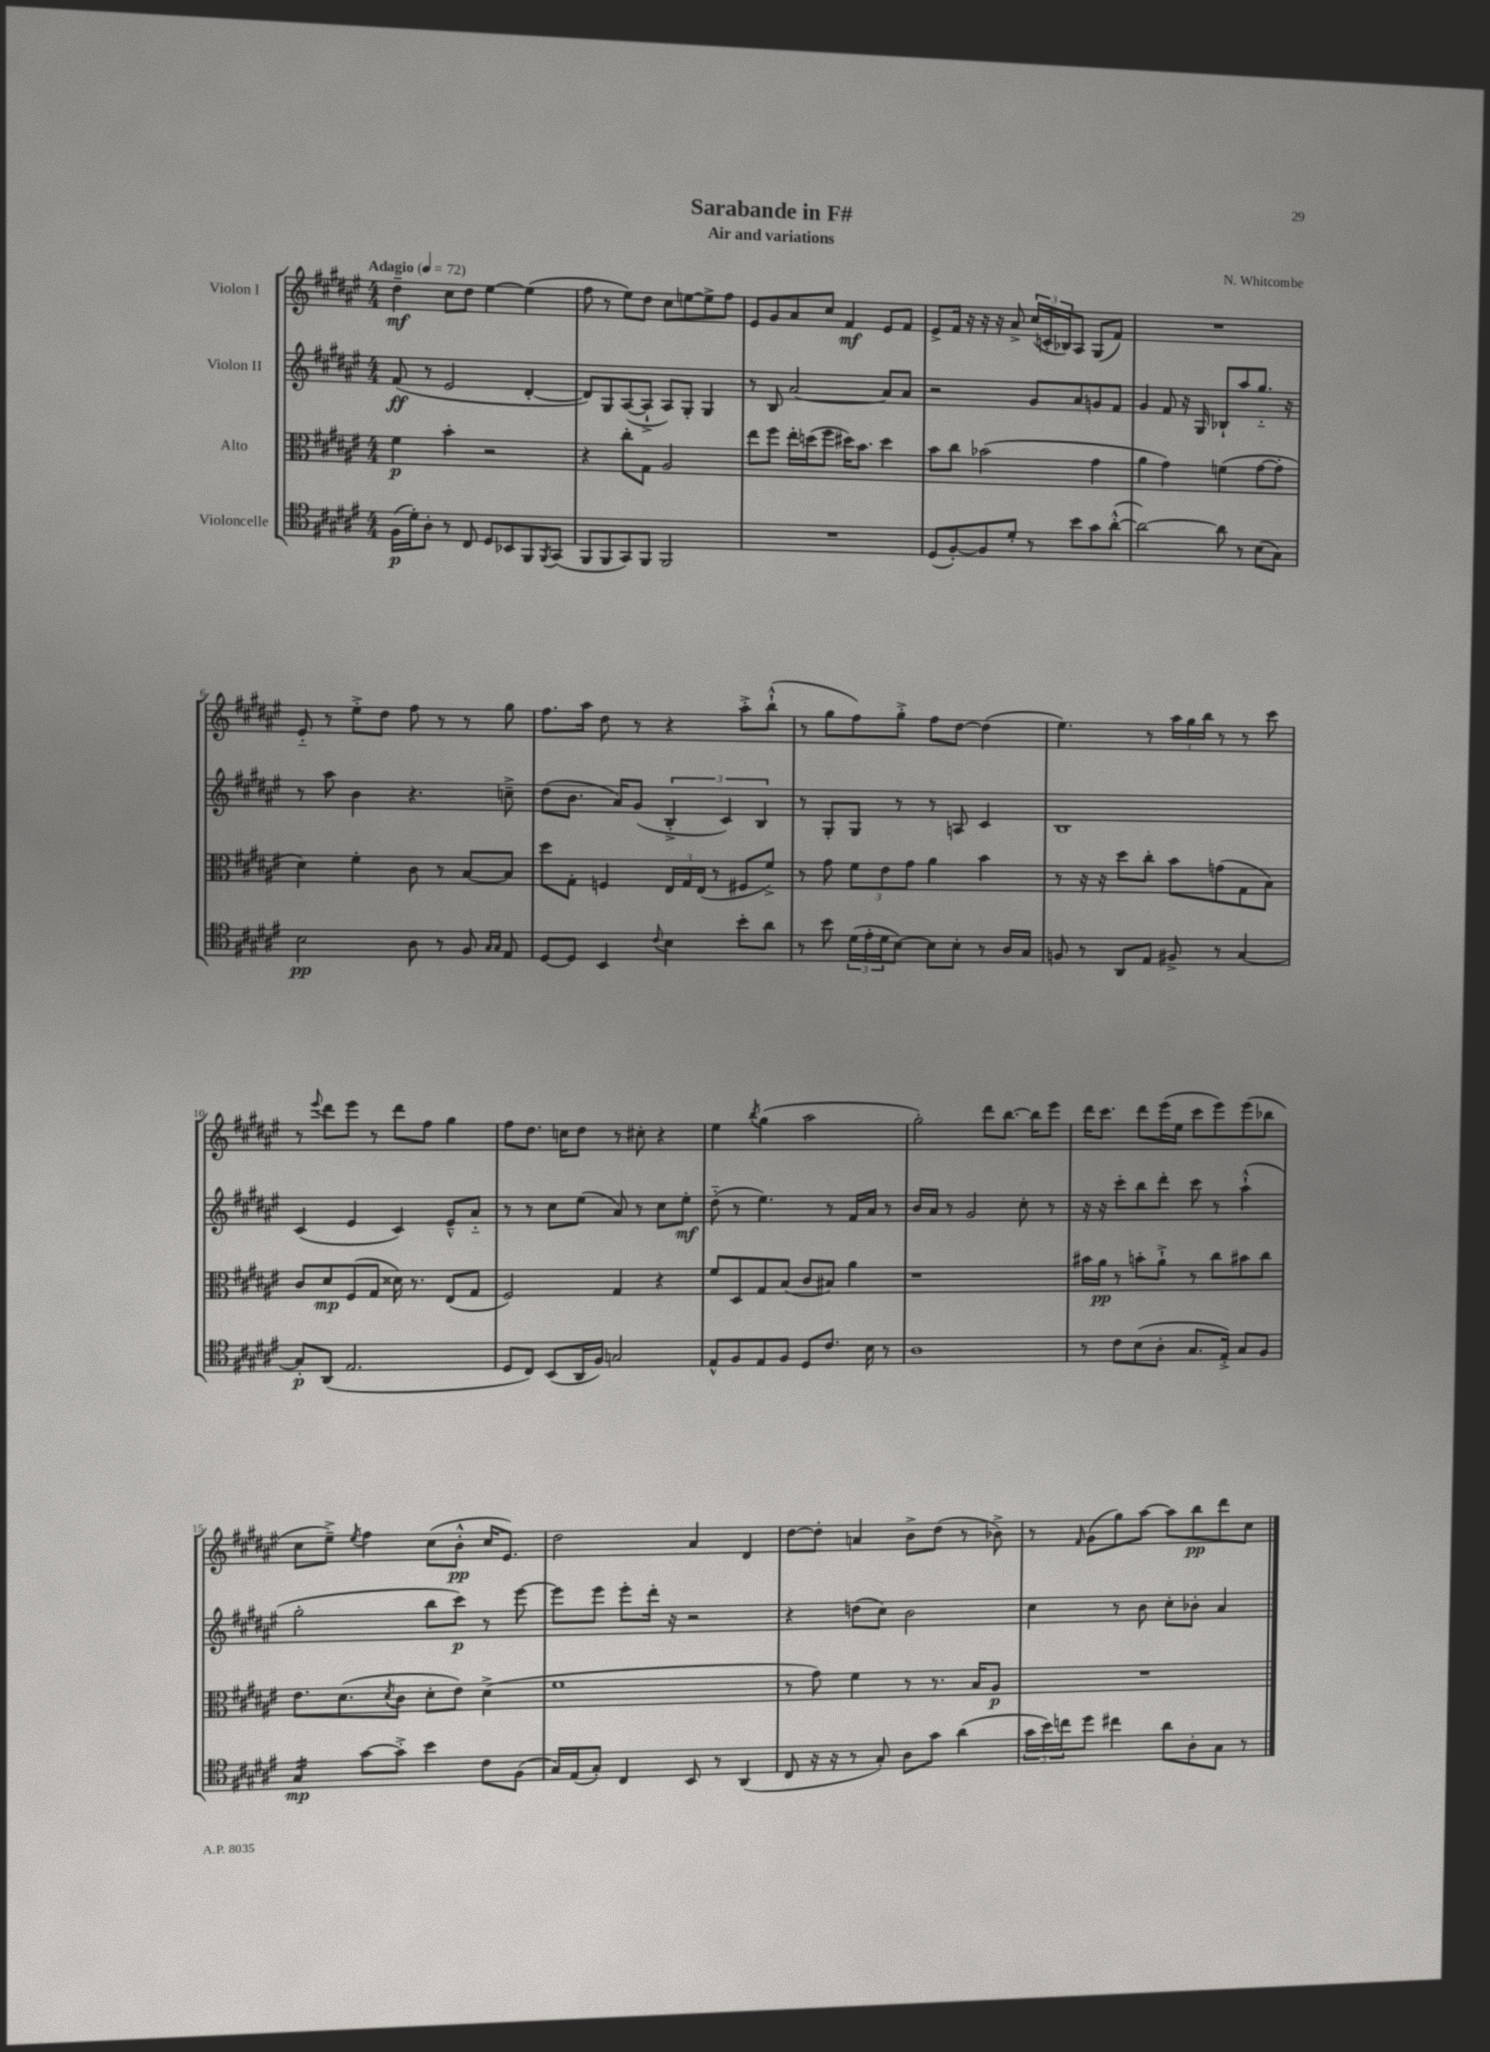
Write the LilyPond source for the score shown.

\header { title = "Sarabande in F#" composer = "N. Whitcombe" subtitle = "Air and variations" }
<<
\new StaffGroup <<
\new Staff = "s0" \with { instrumentName = "Violon I" } {
    \clef treble \key fis \major \numericTimeSignature \time 4/4 \tempo "Adagio" 4 = 72
    dis''4--\mf cis''8 dis''8 eis''4~ eis''4( |
    fis''8 r8 eis''8) dis''8 cis''8 e''8~ e''8-> fis''8 |
    eis'8 gis'8 ais'8 cis''8 fis'4\mf eis'8 fis'8 |
    eis'8-> fis'16 r16 r16 r16 ais'8-> \tuplet 3/2 { cis''16( c'16-. bes16) } ais8 gis8( fis'8) |
    R1 |
    eis'8-_ r8 eis''8-.-> dis''8 fis''8 r8 r8 gis''8 |
    fis''8. ais''16 dis''8 r8 r4 ais''8-.-> b''8-!-^( |
    r8 gis''8 fis''8) gis''8-.-> fis''8 dis''8~ dis''4( |
    eis''4.) r8 \tuplet 3/2 { ais''16 gis''16 b''16 } r8 r8 cis'''8 |
    r8 \appoggiatura { eis'''8 } dis'''8 eis'''8 r8 dis'''8 fis''8 gis''4 |
    fis''8 dis''8. c''16 dis''8 r8 cis''8-. r4 |
    eis''4 \acciaccatura { b''8 } gis''4( ais''2 |
    gis''2-.) dis'''8 b''8.~ b''16 eis'''8 |
    dis'''16 cis'''8. dis'''8 eis'''16( eis''16 cis'''8 eis'''8) eis'''8( bes''8 |
    cis''8 eis''8--->) \acciaccatura { eis''8 } fis''4 cis''8( b'8-.-^\pp cis''16 eis'8.) |
    dis''2 ais'4 dis'4 |
    dis''8~ dis''8-. a'4 b'8-> dis''8( r8 bes'8->) |
    r8 \grace { fis'16 } gis'8( gis''8) ais''8~ ais''8 b''8\pp dis'''8 cis''8 \bar "|." |
}
\new Staff = "s1" \with { instrumentName = "Violon II" } {
    \clef treble \key fis \major \numericTimeSignature \time 4/4
    fis'8\ff( r8 eis'2 dis'4~-. |
    dis'8) gis8 ais8~( ais8-!-> ais8) gis8-. gis4 |
    r8 b8 ais'2~ ais'8 ais'8 |
    r2 gis'8 ais'8 g'8 fis'8 |
    gis'4 fis'8 r16 gis16 bes8-! ais''8 gis''8.-_ r16 |
    r8 ais''8 b'4 r4. c''8---> |
    dis''8( b'8. ais'16) gis'8( \tuplet 3/2 { b4-.-> cis'4) b4 } |
    r8 gis8-. gis8 r8 r8 a8 cis'4 |
    b1 |
    cis'4( eis'4 cis'4) eis'8---^ ais'8-_ |
    r8 r8 cis''8 eis''8( ais'8) r8 cis''8 eis''8-.\mf |
    dis''8-_( r8 eis''4.) r8 fis'16 ais'16 r8 |
    b'16 ais'16 r8 gis'2 cis''8-. r8 |
    r16 r16 cis'''8-. b''8 dis'''8-. cis'''8 r8 ais''4-!-^( |
    gis''2-. b''8 cis'''8\p) r8 eis'''8~ |
    eis'''8 eis'''8 eis'''8-. dis'''16-. r16 r2 |
    r4 d''8( cis''8) b'2 |
    cis''4 r8 b'8 cis''8-. bes'8-. ais'4 \bar "|." |
}
\new Staff = "s2" \with { instrumentName = "Alto" } {
    \clef alto \key fis \major \numericTimeSignature \time 4/4
    fis'4\p b'4-. r2 |
    r4 cis''8-. gis8 ais2 |
    eis''8 fis''8 eis''16-. d''16( fis''8 dis''16) b'8. dis''4 |
    b'8 cis''8 bes'2( gis'4 |
    ais'4 gis'4) f'4( gis'8~ gis'8-. |
    dis'4) fis'4-. cis'8 r8 b8~ b8 |
    dis''8 gis8-. f4 \tuplet 3/2 { eis16 gis16 eis16( } r8 fis8 fis'8->) |
    r8 gis'8 \tuplet 3/2 { fis'8 eis'8 gis'8 } ais'4 b'4 |
    r8 r16 r16 dis''8 cis''8-. b'8 g'8( gis8 b8) |
    cis'8 dis'8\mp fis8( gis8 disis'16) r8. eis8( gis8 |
    fis2) gis4 r4 |
    fis'8 dis8 gis8 b8( cis'8 bis8) ais'4 |
    r1 |
    bis'16 ais'16\pp r8 b'8-. ais'8-!-> r8 cis''8 bis'8 cis''8 |
    eis'8. dis'8.( \acciaccatura { dis'8 } cis'8 dis'8-. eis'8) dis'4->( |
    fis'1 |
    r8 gis'8) fis'4 r8 r8. b16 ais8\p |
    R1 \bar "|." |
}
\new Staff = "s3" \with { instrumentName = "Violoncelle" } {
    \clef tenor \key fis \major \numericTimeSignature \time 4/4
    fis16\p( dis'16-.) ais8-. r8 cis8 dis8 bes,8 fis,8 \acciaccatura { fis,8 } gis,8( |
    fis,8 fis,8 gis,8) fis,8 fis,2 |
    R1 |
    dis8( fis8~-.) fis8 dis'8-. r8 b'8 gis'8 ais'8~-.-^( |
    ais'2~) ais'8 r8 b8( gis8) |
    b2\pp ais8 r8 fis8 \grace { gis16 gis16 } eis8 |
    dis8~ dis8 b,4 \appoggiatura { cis'8 } b4 b'8-. ais'8 |
    r8 b'8 \tuplet 3/2 { dis'16( eis'16-. dis'16 } b8~) b8 b8-. r8 ais16 gis16 |
    f8 r8 ais,8 eis8 fis8-> r8 gis4~ |
    gis8-.\p ais,8( eis2. |
    dis8 cis8) b,8( ais,16 fis16) g2 |
    eis8-^ fis8 eis8 fis8 dis8 cis'8. b16 r8 |
    ais1 |
    r8 cis'8 b8( ais8-. gis8. eis16-.->) gis8 fis8 |
    gis4:16\mp gis'8~ gis'8-.-> b'4 cis'8 fis8( |
    gis16) eis16( gis8-.) cis4 b,8 r8 ais,4( |
    cis8 r16 r16 r8 gis8-.) ais8 gis'8 ais'4( |
    \tuplet 3/2 { gis'16 b'16) c''16 } dis''8 cis''4 ais'8 ais8-. gis8 r8 \bar "|." |
}
>>
>>
